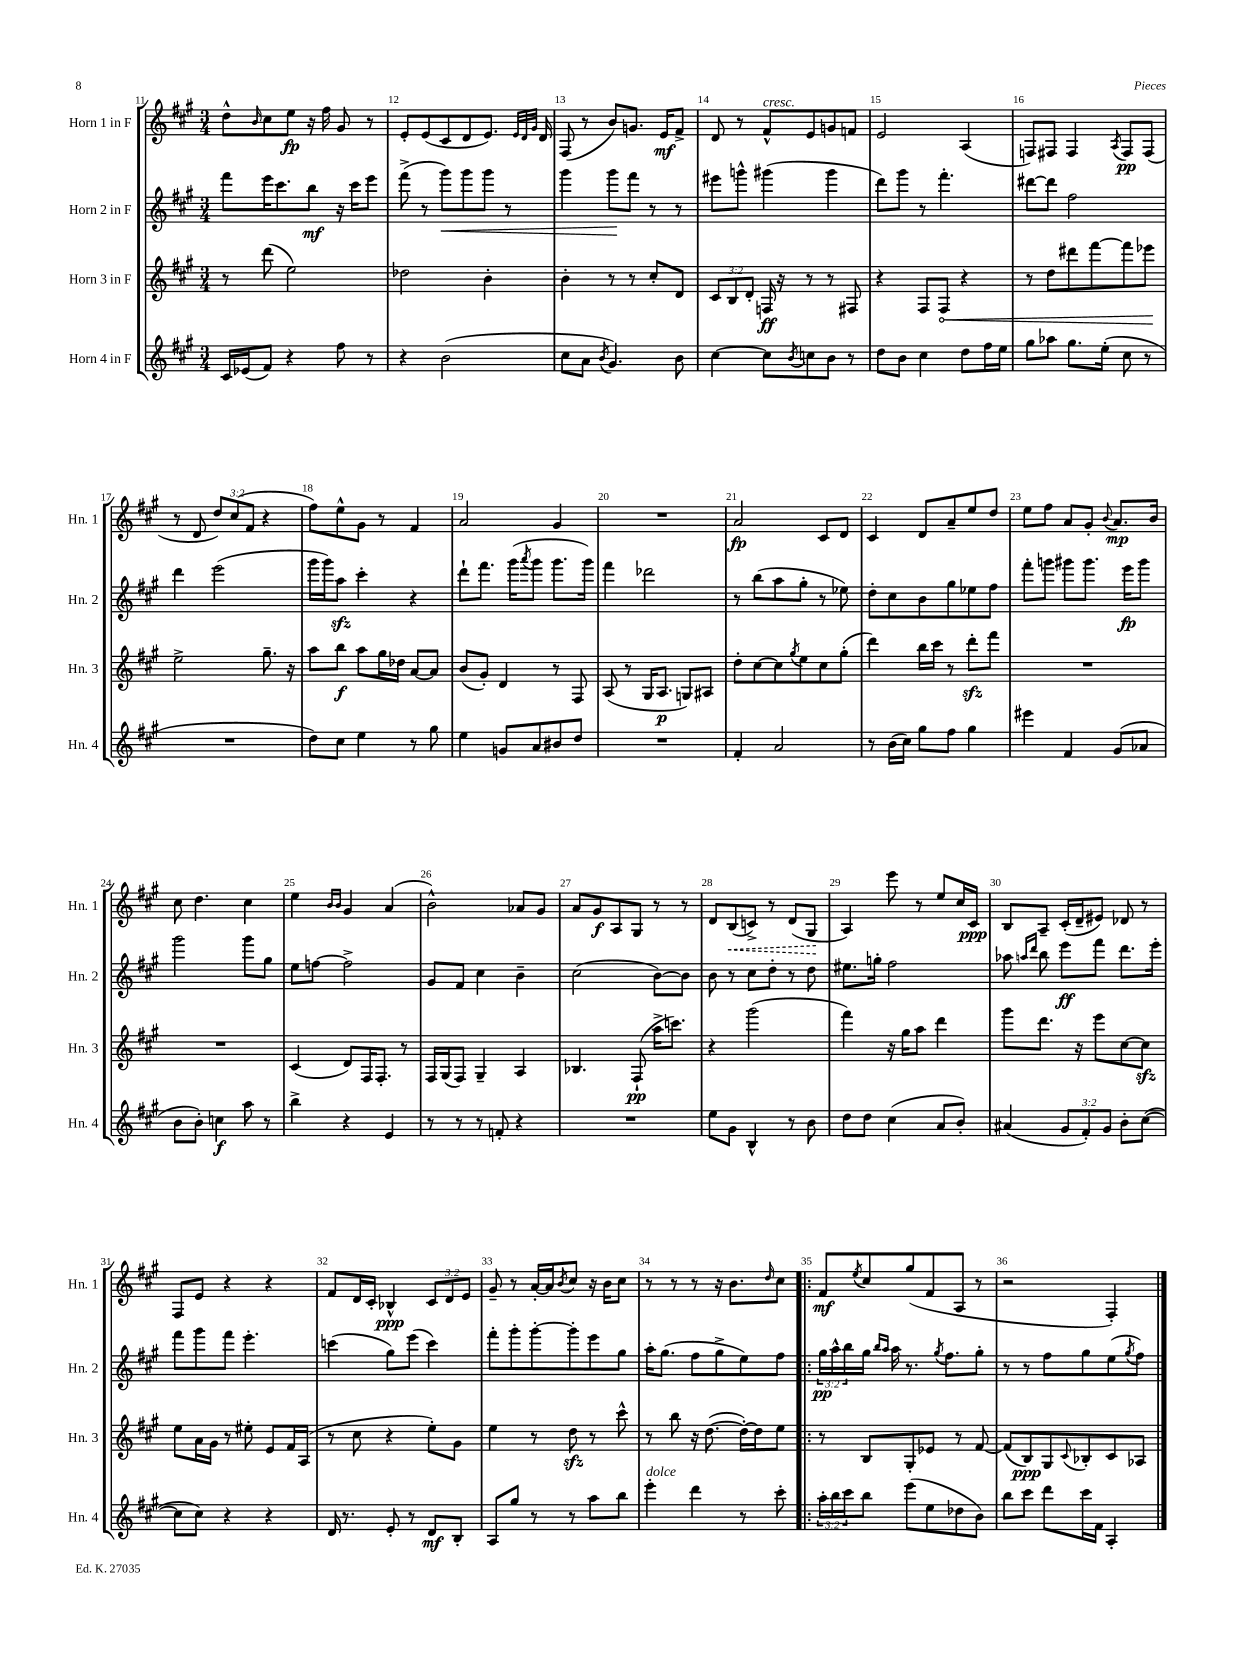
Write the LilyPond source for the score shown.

<<
\new StaffGroup <<
\new Staff = "s0" \with { instrumentName = "Horn 1 in F" shortInstrumentName = "Hn. 1" } {
    \clef treble \key a \major \numericTimeSignature \time 3/4 \override Staff.TupletNumber.text = #tuplet-number::calc-fraction-text
    d''8-^ \grace { b'16 } cis''8 e''8\fp r16 fis''16 gis'8 r8 |
    e'8-. e'8( cis'8 d'8 e'8.) \grace { e'32 d'32 gis'32 } d'16 |
    fis8( r8 b'8) g'8. e'16\mf fis'8-> |
    d'8 r8 fis'8-^^\markup { \italic "cresc." } e'8 g'8 f'8 |
    e'2 a4( |
    f8) fis8 fis4 \acciaccatura { a8 } fis8\pp fis8( |
    r8 d'8 \tuplet 3/2 { d''8) cis''8( fis'8 } r4 |
    fis''8) e''8-^ gis'8 r8 fis'4 |
    a'2 gis'4 |
    R2. |
    a'2\fp cis'8 d'8 |
    cis'4 d'8 a'8-- e''8 d''8 |
    e''8 fis''8 a'8 gis'8-. \appoggiatura { b'8 } a'8.\mp b'16 |
    cis''8 d''4. cis''4 |
    e''4 \grace { b'16 b'16 } gis'4 a'4( |
    b'2-^) aes'8 gis'8 |
    a'8 gis'8\f a8 gis8 r8 r8 |
    d'8 \once \override Hairpin.style = #'dashed-line b8\<( c'8->) r8 d'8( gis8\! |
    a4) e'''8 r8 e''8 cis''16 cis'16\ppp |
    b8 a8-- cis'16-.( d'16-- eis'8) des'8 r8 |
    fis8 e'8 r4 r4 |
    fis'8 d'16 cis'16-. bes4-^\ppp \tuplet 3/2 { cis'8 d'8 e'8 } |
    gis'8-- r8 a'16~-. a'16 \acciaccatura { b'8 } cis''8 r16 b'16 cis''8 |
    r8 r8 r8 r16 b'8. \grace { d''16 } cis''8 |
    \bar ".|:" fis'8\mf \acciaccatura { e''8 } cis''8 gis''8( fis'8 a8 r8 |
    r2 fis4-.) \bar "|." |
}
\new Staff = "s1" \with { instrumentName = "Horn 2 in F" shortInstrumentName = "Hn. 2" } {
    \clef treble \key a \major \numericTimeSignature \time 3/4 \override Staff.TupletNumber.text = #tuplet-number::calc-fraction-text
    fis'''8 e'''16 cis'''8. b''8\mf r16 cis'''16 e'''8 |
    fis'''8->( r8 gis'''8\<) gis'''8 gis'''8 r8 |
    gis'''4 gis'''8\! fis'''8 r8 r8 |
    eis'''8 g'''8-^ gis'''4( gis'''4 |
    d'''8) gis'''8 r8 fis'''4.-. |
    dis'''8~ dis'''8 fis''2 |
    d'''4 e'''2( |
    gis'''16 gis'''16) a''8\sfz cis'''4-. r4 |
    d'''8-! fis'''8. gis'''16( \acciaccatura { a'''8 } gis'''8 gis'''8. gis'''16) |
    fis'''4 des'''2 |
    r8 b''8( a''8 gis''8-. r8 ees''8) |
    d''8-. cis''8 b'8 gis''8 ees''8 fis''8 |
    fis'''8-. g'''8 gis'''8 gis'''8. e'''16\fp gis'''8 |
    gis'''2 gis'''8 gis''8 |
    e''8 f''8~ f''2-> |
    gis'8 fis'8 cis''4 b'4-- |
    cis''2( b'8~) b'8 |
    b'8 r8 cis''8 d''8-. r8 d''8 |
    eis''8. g''16-. fis''2 |
    aes''8 \grace { a''16 d'''16 } b''8 e'''8\ff fis'''8 d'''8. e'''16-. |
    fis'''8 gis'''8 fis'''8 e'''4.-. |
    c'''4( gis''8) e'''8( c'''4) |
    fis'''8-. gis'''8-. gis'''8~-. gis'''8-. e'''8 gis''8 |
    a''16-. gis''8.( fis''8 gis''8-> e''8) fis''8 |
    \bar ".|:" \tuplet 3/2 { gis''16\pp a''16-^ b''16 } gis''16 \grace { b''16 a''16 } a''16 r8. \acciaccatura { gis''8 } fis''8. gis''8-. |
    r8 r8 fis''8 gis''8 e''8( \acciaccatura { gis''8 } fis''8) \bar "|." |
}
\new Staff = "s2" \with { instrumentName = "Horn 3 in F" shortInstrumentName = "Hn. 3" } {
    \clef treble \key a \major \numericTimeSignature \time 3/4 \override Staff.TupletNumber.text = #tuplet-number::calc-fraction-text
    r8 d'''8( e''2) |
    des''2 b'4-. |
    b'4-. r8 r8 cis''8-. d'8 |
    \tuplet 3/2 { cis'8 b8 d'8-. } f16\ff r16 r8 r8 fis8 |
    r4 fis8 \once \override Hairpin.circled-tip = ##t fis8\< r4 |
    r8 d''8 dis'''8 fis'''8~ fis'''8 ees'''8\! |
    e''2-> gis''8.-- r16 |
    a''8 b''8\f a''8 gis''16 des''16 a'8~ a'8 |
    b'8( gis'8-.) d'4 r8 fis8 |
    a8( r8 gis16 a8.\p g8) ais8 |
    d''8-. cis''8~ cis''8 \acciaccatura { gis''8 } e''8 cis''8 gis''8-.( |
    d'''4) b''16 cis'''16 r8 d'''8-.\sfz fis'''8 |
    R2. |
    R2. |
    cis'4( d'8) fis16 fis8.-. r8 |
    fis16 gis16( fis8) gis4-- a4 |
    bes4. fis8-!\pp( a''16-> c'''8.) |
    r4 gis'''2( |
    fis'''4) r16 gis''16 a''8 d'''4 |
    gis'''8 d'''8. r16 e'''8 cis''8~ cis''8\sfz |
    e''8 a'16 gis'16 r8 eis''8-. e'8 fis'16 a16( |
    r8 cis''8 r4 e''8-.) gis'8 |
    e''4 r8 d''8\sfz r8 cis'''8-^ |
    r8 b''8 r16 d''8.~( d''16~-.) d''16 e''8 |
    \bar ".|:" r8 b8 gis8-. ees'8 r8 fis'8~ |
    fis'8( b8\ppp) gis8 \appoggiatura { cis'8 } bes8-. cis'8 aes8 \bar "|." |
}
\new Staff = "s3" \with { instrumentName = "Horn 4 in F" shortInstrumentName = "Hn. 4" } {
    \clef treble \key a \major \numericTimeSignature \time 3/4 \override Staff.TupletNumber.text = #tuplet-number::calc-fraction-text
    cis'16 ees'16( fis'8) r4 fis''8 r8 |
    r4 b'2( |
    cis''8 a'8 \acciaccatura { b'8 } gis'4.) b'8 |
    cis''4~ cis''8 \acciaccatura { b'8 } c''8 b'8 r8 |
    d''8 b'8 cis''4 d''8 fis''16 e''16 |
    gis''8 aes''8 gis''8. e''16-.( cis''8 r8 |
    R2. |
    d''8) cis''8 e''4 r8 gis''8 |
    e''4 g'8 a'8 bis'8 d''8 |
    R2. |
    fis'4-. a'2 |
    r8 b'16( cis''16) gis''8 fis''8 gis''4 |
    eis'''4 fis'4 gis'8( aes'8 |
    b'8 b'8-.) c''4\f a''8 r8 |
    b''4-> r4 e'4 |
    r8 r8 r8 f'8-. r4 |
    R2. |
    e''8 gis'8 b4-^ r8 b'8 |
    d''8 d''8 cis''4( a'8 b'8-.) |
    ais'4( \tuplet 3/2 { gis'8 fis'8-.) gis'8 } b'8-. cis''8~( |
    cis''8 cis''8) r4 r4 |
    d'16 r8. e'8-. r8 d'8\mf b8-. |
    a8 gis''8 r8 r8 a''8 b''8 |
    e'''4-.^\markup { \italic "dolce" } d'''4 r8 cis'''8-. |
    \bar ".|:" \tuplet 3/2 { a''16-. b''16 cis'''16 } b''8 e'''8( e''8 des''8 b'8) |
    b''8 cis'''8 d'''8 cis'''16 fis'16 a4-. \bar "|." |
}
>>
>>
\layout { \context { \Score currentBarNumber = #11 \override BarNumber.break-visibility = ##(#f #t #t) barNumberVisibility = #all-bar-numbers-visible } }
